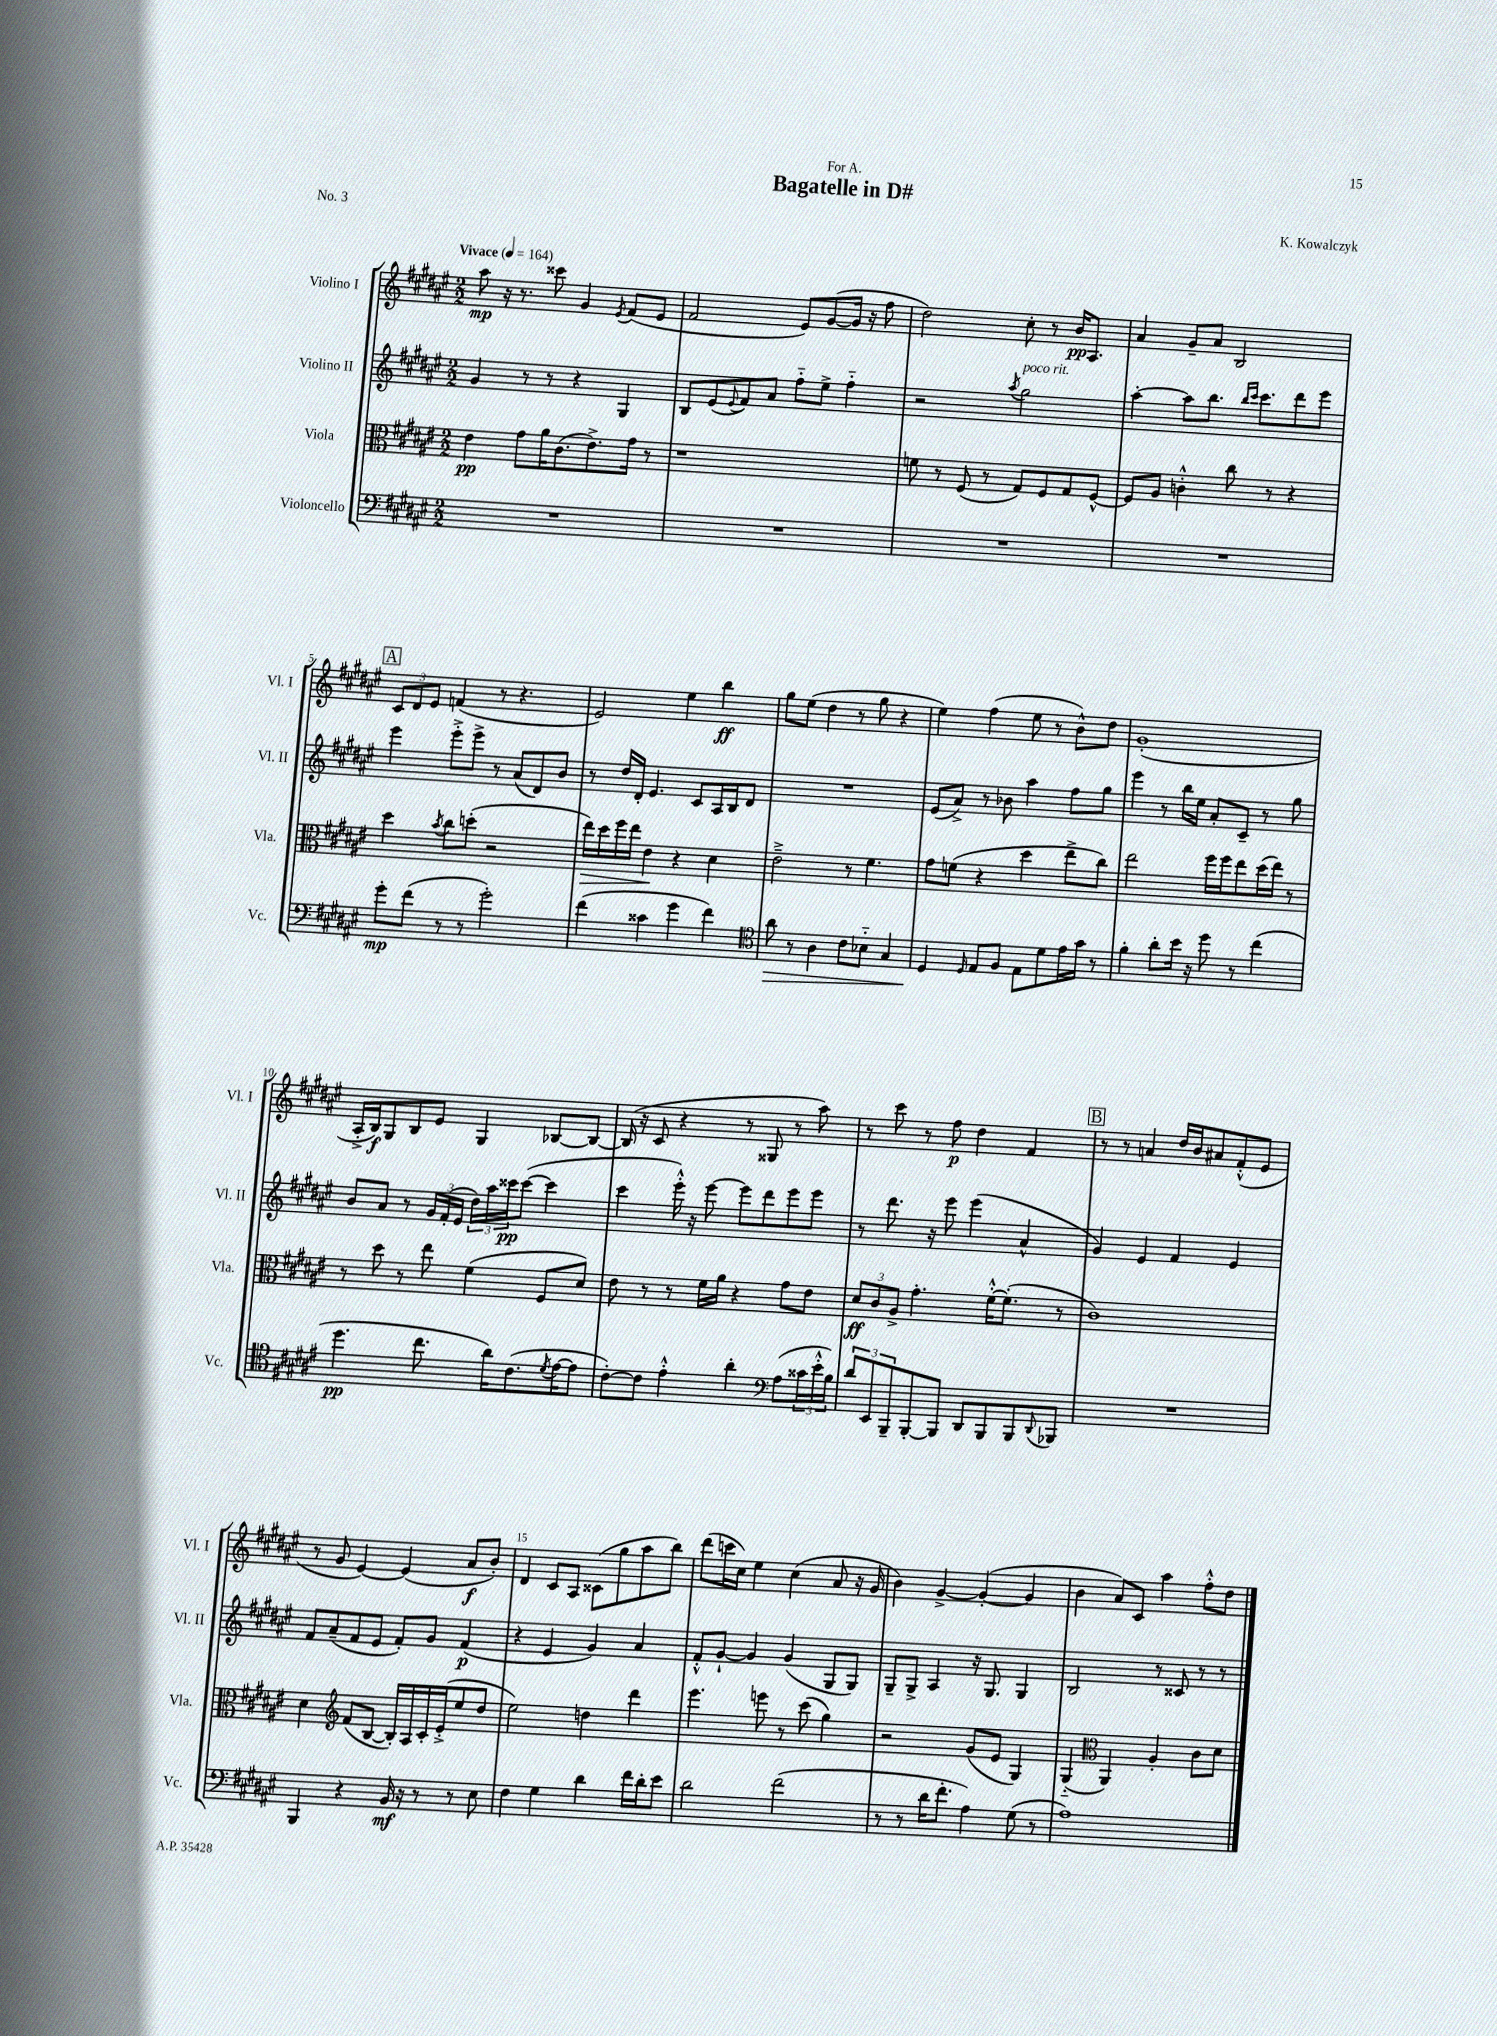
\header { title = "Bagatelle in D#" composer = "K. Kowalczyk" dedication = "For A." piece = "No. 3" }
<<
\new StaffGroup <<
\new Staff = "s0" \with { instrumentName = "Violino I" shortInstrumentName = "Vl. I" } {
    \clef treble \key fis \major \numericTimeSignature \time 2/2 \tempo "Vivace" 4 = 164
    ais''8\mp r16 r8. cisis'''8 gis'4 \acciaccatura { eis'8 } fis'8( eis'8 |
    fis'2 eis'8) gis'8~( gis'16 r16 fis''8 |
    dis''2) cis''8-. r8 b'16\pp ais8. |
    ais'4 gis'8-- ais'8 b2 |
    \mark \markup { \box "A" } \tuplet 3/2 { cis'8 dis'8 eis'8 } f'4( r8 r4. |
    eis'2) eis''4 b''4\ff |
    gis''8 eis''8( dis''4 r8 gis''8 r4 |
    eis''4) fis''4( eis''8 r8 b'8-^) dis''8 |
    gis'1-.( |
    ais16-.-> b16\f) gis8 b8 eis'8 gis4 bes8~ bes8~ |
    bes16( r16 cis'8 r4 r8 gisis8 r8 ais''8) |
    r8 cis'''8 r8 fis''8\p dis''4 fis'4 |
    \mark \markup { \box "B" } r8 r8 a'4 dis''16 b'16 ais'8 fis'8-.-^( eis'8 |
    r8 gis'8 eis'4~) eis'4( ais'8\f b'8-.) |
    dis'4 cis'8 ais8 cisis'8( gis''8 ais''8 b''8) |
    dis'''8( c'''16 cis''16) eis''4 cis''4( ais'8 r16 gis'16 |
    b'4) gis'4~-> gis'4~-.( gis'4 |
    b'4 ais'8) cis'8 ais''4 fis''8-.-^ dis''8 \bar "|." |
}
\new Staff = "s1" \with { instrumentName = "Violino II" shortInstrumentName = "Vl. II" } {
    \clef treble \key fis \major \numericTimeSignature \time 2/2
    gis'4 r8 r8 r4 gis4 |
    b8 eis'8( \appoggiatura { eis'8 } fis'8) ais'8 fis''8-_ eis''8-> fis''4-_ |
    r2 \acciaccatura { ais''8 } gis''2^\markup { \italic "poco rit." } |
    ais''4~-. ais''8 b''8. \grace { b''16 cis'''16 } cis'''8. dis'''8 eis'''8 |
    \mark \markup { \box "A" } eis'''4 eis'''8-.-> eis'''8-> r8 ais'8( dis'8) b'8 |
    r8 dis''16 dis'16-. eis'4. cis'8 ais16 b16 dis'8 |
    R1 |
    eis'8( ais'8->) r8 bes'8 ais''4 fis''8 gis''8 |
    eis'''4 r8 b''16 eis''16 ais'8-. cis'8-- r8 gis''8 |
    b'8 ais'8 r8 \tuplet 3/2 { gis'16 fis'16-.( eis'16 } \tuplet 3/2 { dis''16) ais''16 cisis'''16\pp } cisis'''8~( cisis'''4 |
    cis'''4 eis'''16-.-^) r16 eis'''8~ eis'''8 dis'''8 eis'''8 eis'''8 |
    r8 dis'''8. r16 eis'''8 eis'''4( ais'4-^ |
    \mark \markup { \box "B" } gis'4) eis'4 fis'4 eis'4 |
    fis'8 ais'8--( fis'8 eis'8 fis'8-.) gis'8 fis'4\p( |
    r4 eis'4 gis'4) ais'4 |
    fis'8-.-^ gis'8~-! gis'4 gis'4( gis8 gis8) |
    gis8-- gis8-> ais4 r16 gis8. gis4 |
    b2 r8 cisis'8 r8 r8 \bar "|." |
}
\new Staff = "s2" \with { instrumentName = "Viola" shortInstrumentName = "Vla." } {
    \clef alto \key fis \major \numericTimeSignature \time 2/2
    eis'4\pp gis'8 ais'16 cis'8.( eis'8.->) gis'16 r8 |
    r1 |
    f'8 r8 fis8( r8 gis8) fis8 gis8 fis8~-^ |
    fis8 ais8 c'4-.-^ cis''8 r8 r4 |
    \mark \markup { \box "A" } dis''4 \acciaccatura { b'8 } cis''8 d''8-.( r2 |
    eis''16\>) dis''16 fis''16 eis''16 eis'4\! r4 dis'4 |
    eis'2---> r8 fis'4. |
    gis'8 f'8( r4 dis''4 eis''8-> cis''8) |
    eis''2 fis''16 fis''16 eis''8 dis''16( eis''16) r8 |
    r8 dis''8 r8 eis''8 fis'4( fis8 dis'8) |
    eis'8 r8 r8 fis'16 ais'16 r4 gis'8 eis'8 |
    \tuplet 3/2 { dis'8\ff cis'8 ais8-> } gis'4.-. fis'16~-.-^ fis'8.-.( r8 |
    \mark \markup { \box "B" } cis'1) |
    dis'4 \clef treble fis'8( b8~ b16-.) ais16 cis'16-. eis'16-.->( eis''8 dis''8 |
    eis''2) d''4 dis'''4 |
    eis'''4. e'''8 r8 cis'''8( gis''4) |
    r2 gis'8( eis'8 gis4) |
    gis4-_( \clef alto ais,4) ais4-. cis'8 dis'8 \bar "|." |
}
\new Staff = "s3" \with { instrumentName = "Violoncello" shortInstrumentName = "Vc." } {
    \clef bass \key fis \major \numericTimeSignature \time 2/2
    R1 |
    R1 |
    R1 |
    R1 |
    \mark \markup { \box "A" } gis'8-.\mp fis'8( r8 r8 gis'2-.) |
    fis'4( cisis'4 gis'4 fis'4) |
    \clef tenor ais'8\> r8 ais4 cis'8 bes8-_ gis4 |
    dis4\! \grace { dis16 } eis8 fis8 eis8 dis'8 eis'16 gis'16 r8 |
    fis'4-. ais'8-. b'16 r16 dis''8 r8 cis''4( |
    dis''4.\pp cis''8. ais'16) cis'8.( \acciaccatura { dis'8 } eis'16~ eis'8 |
    cis'8~-.) cis'8 eis'4-.-^ ais'4-. \clef bass ais8( \tuplet 3/2 { cisis'16 eis'16-.-^ b16) } |
    \tuplet 3/2 { dis'8 eis,8 b,,8-- } b,,8~-. b,,8 dis,8 b,,8 b,,8 \appoggiatura { dis,8 } bes,,8 |
    \mark \markup { \box "B" } R1 |
    b,,4 r4 b,16\mf r16 r8 r8 eis8 |
    fis4 gis4 dis'4 fis'16 dis'16-. eis'8 |
    dis'2 fis'2( |
    r8 r8 dis'16 fis'8.-. ais4) gis8( r8 |
    ais1) \bar "|." |
}
>>
>>
\layout { \context { \Score \override BarNumber.break-visibility = ##(#f #t #t) barNumberVisibility = #(every-nth-bar-number-visible 5) } }
